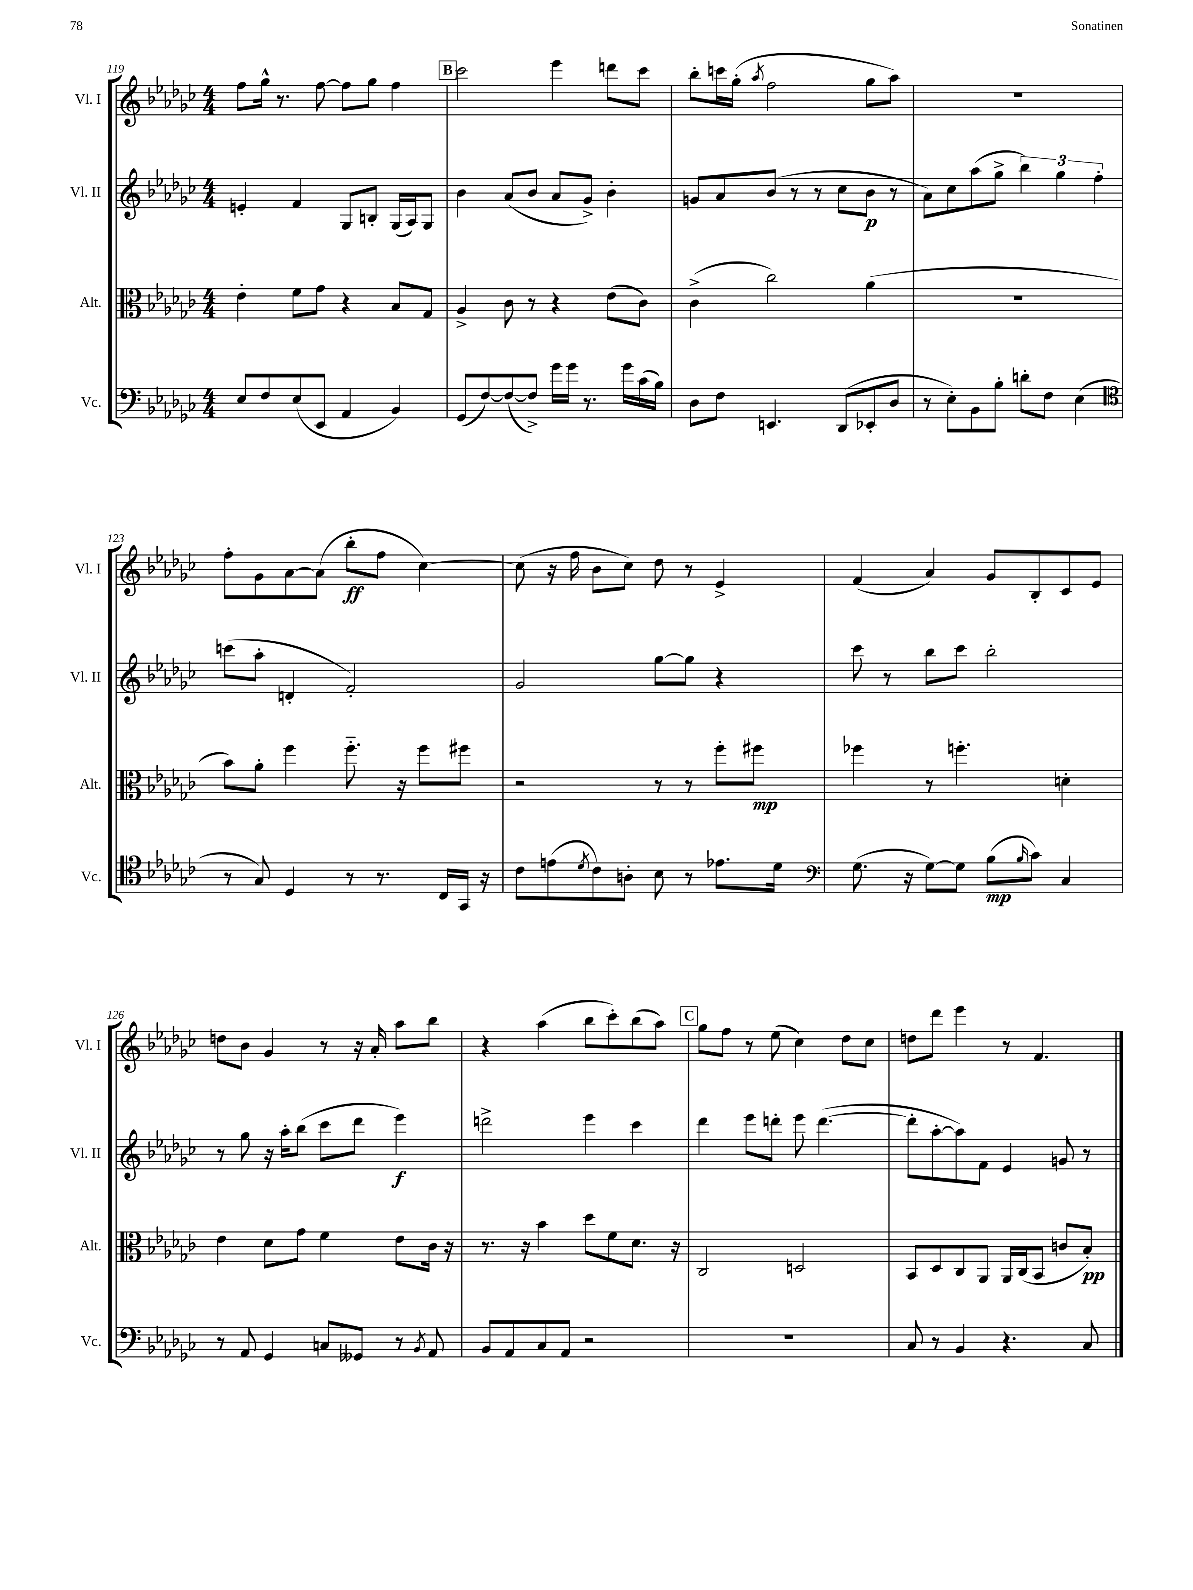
<<
\new StaffGroup <<
\new Staff = "s0" \with { instrumentName = "Vl. I" shortInstrumentName = "Vl. I" } {
    \clef treble \key ges \major \numericTimeSignature \time 4/4
    f''8 ges''16-^ r8. f''8~ f''8 ges''8 f''4 |
    \mark \markup { \box "B" } ces'''2 ees'''4 d'''8 ces'''8 |
    bes''8-. c'''16 ges''16-.( \acciaccatura { aes''8 } f''2 ges''8 aes''8) |
    R1 |
    f''8-. ges'8 aes'8~ aes'8( bes''8-.\ff f''8 ces''4~) |
    ces''8( r16 f''16 bes'8 ces''8) des''8 r8 ees'4-> |
    f'4( aes'4) ges'8 bes8-. ces'8 ees'8 |
    d''8 bes'8 ges'4 r8 r16 aes'16-. aes''8 bes''8 |
    r4 aes''4( bes''8 ces'''8-.) bes''8( aes''8) |
    \mark \markup { \box "C" } ges''8 f''8 r8 ees''8( ces''4) des''8 ces''8 |
    d''8 des'''8 ees'''4 r8 f'4. \bar "|." |
}
\new Staff = "s1" \with { instrumentName = "Vl. II" shortInstrumentName = "Vl. II" } {
    \clef treble \key ges \major \numericTimeSignature \time 4/4
    e'4-. f'4 ges8 b8-. ges16( aes16) ges8 |
    \mark \markup { \box "B" } bes'4 aes'8( bes'8 aes'8 ges'8->) bes'4-. |
    g'8 aes'8 bes'8( r8 r8 ces''8 bes'8\p r8 |
    aes'8) ces''8 aes''8( ges''8-> \tuplet 3/2 { bes''4) ges''4 f''4-. } |
    c'''8( aes''8-. d'4-. f'2-.) |
    ges'2 ges''8~ ges''8 r4 |
    ces'''8 r8 bes''8 ces'''8 bes''2-. |
    r8 ges''8 r16 aes''16-. bes''8( ces'''8 des'''8 ees'''4\f) |
    d'''2-> ees'''4 ces'''4 |
    \mark \markup { \box "C" } des'''4 ees'''8 d'''8-. ees'''8 d'''4.~( |
    d'''8-. aes''8~-. aes''8) f'8 ees'4 g'8 r8 \bar "|." |
}
\new Staff = "s2" \with { instrumentName = "Alt." shortInstrumentName = "Alt." } {
    \clef alto \key ges \major \numericTimeSignature \time 4/4
    ees'4-. f'8 ges'8 r4 bes8 ges8 |
    \mark \markup { \box "B" } aes4-> ces'8 r8 r4 ees'8( ces'8) |
    ces'4->( ces''2) aes'4( |
    r1 |
    bes'8) aes'8-. f''4 f''8.-_ r16 f''8 fis''8 |
    r2 r8 r8 f''8-. fis''8\mp |
    fes''4 r8 f''4.-. d'4-. |
    ees'4 des'8 ges'8 f'4 ees'8 ces'16 r16 |
    r8. r16 bes'4 des''8 f'8 des'8. r16 |
    \mark \markup { \box "C" } ces2 d2 |
    bes,8 des8 ces8 aes,8 aes,16 ces16( bes,8 c'8 bes8-.\pp) \bar "|." |
}
\new Staff = "s3" \with { instrumentName = "Vc." shortInstrumentName = "Vc." } {
    \clef bass \key ges \major \numericTimeSignature \time 4/4
    ees8 f8 ees8( ees,8 aes,4 bes,4) |
    \mark \markup { \box "B" } ges,8( f8~) f8~( f8->) ges'16 ges'16 r8. ges'16 ces'16( bes16) |
    des8 f8 e,4. des,8( ees,8-. des8 |
    r8 ees8-.) bes,8 bes8-. d'8-. f8 ees4( |
    \clef tenor r8 ges8) des4 r8 r8. ces16 ges,16 r16 |
    ces'8 e'8( \acciaccatura { des'8 } ces'8) a8-. bes8 r8 ees'8. des'16 |
    \clef bass ges8.( r16 ges8~) ges8 bes8\mp( \grace { bes16 } ces'8) ces4 |
    r8 aes,8 ges,4 c8 geses,8 r8 \acciaccatura { bes,8 } aes,8 |
    bes,8 aes,8 ces8 aes,8 r2 |
    \mark \markup { \box "C" } R1 |
    ces8 r8 bes,4 r4. ces8 \bar "|." |
}
>>
>>
\layout { \context { \Score currentBarNumber = #119 } }
